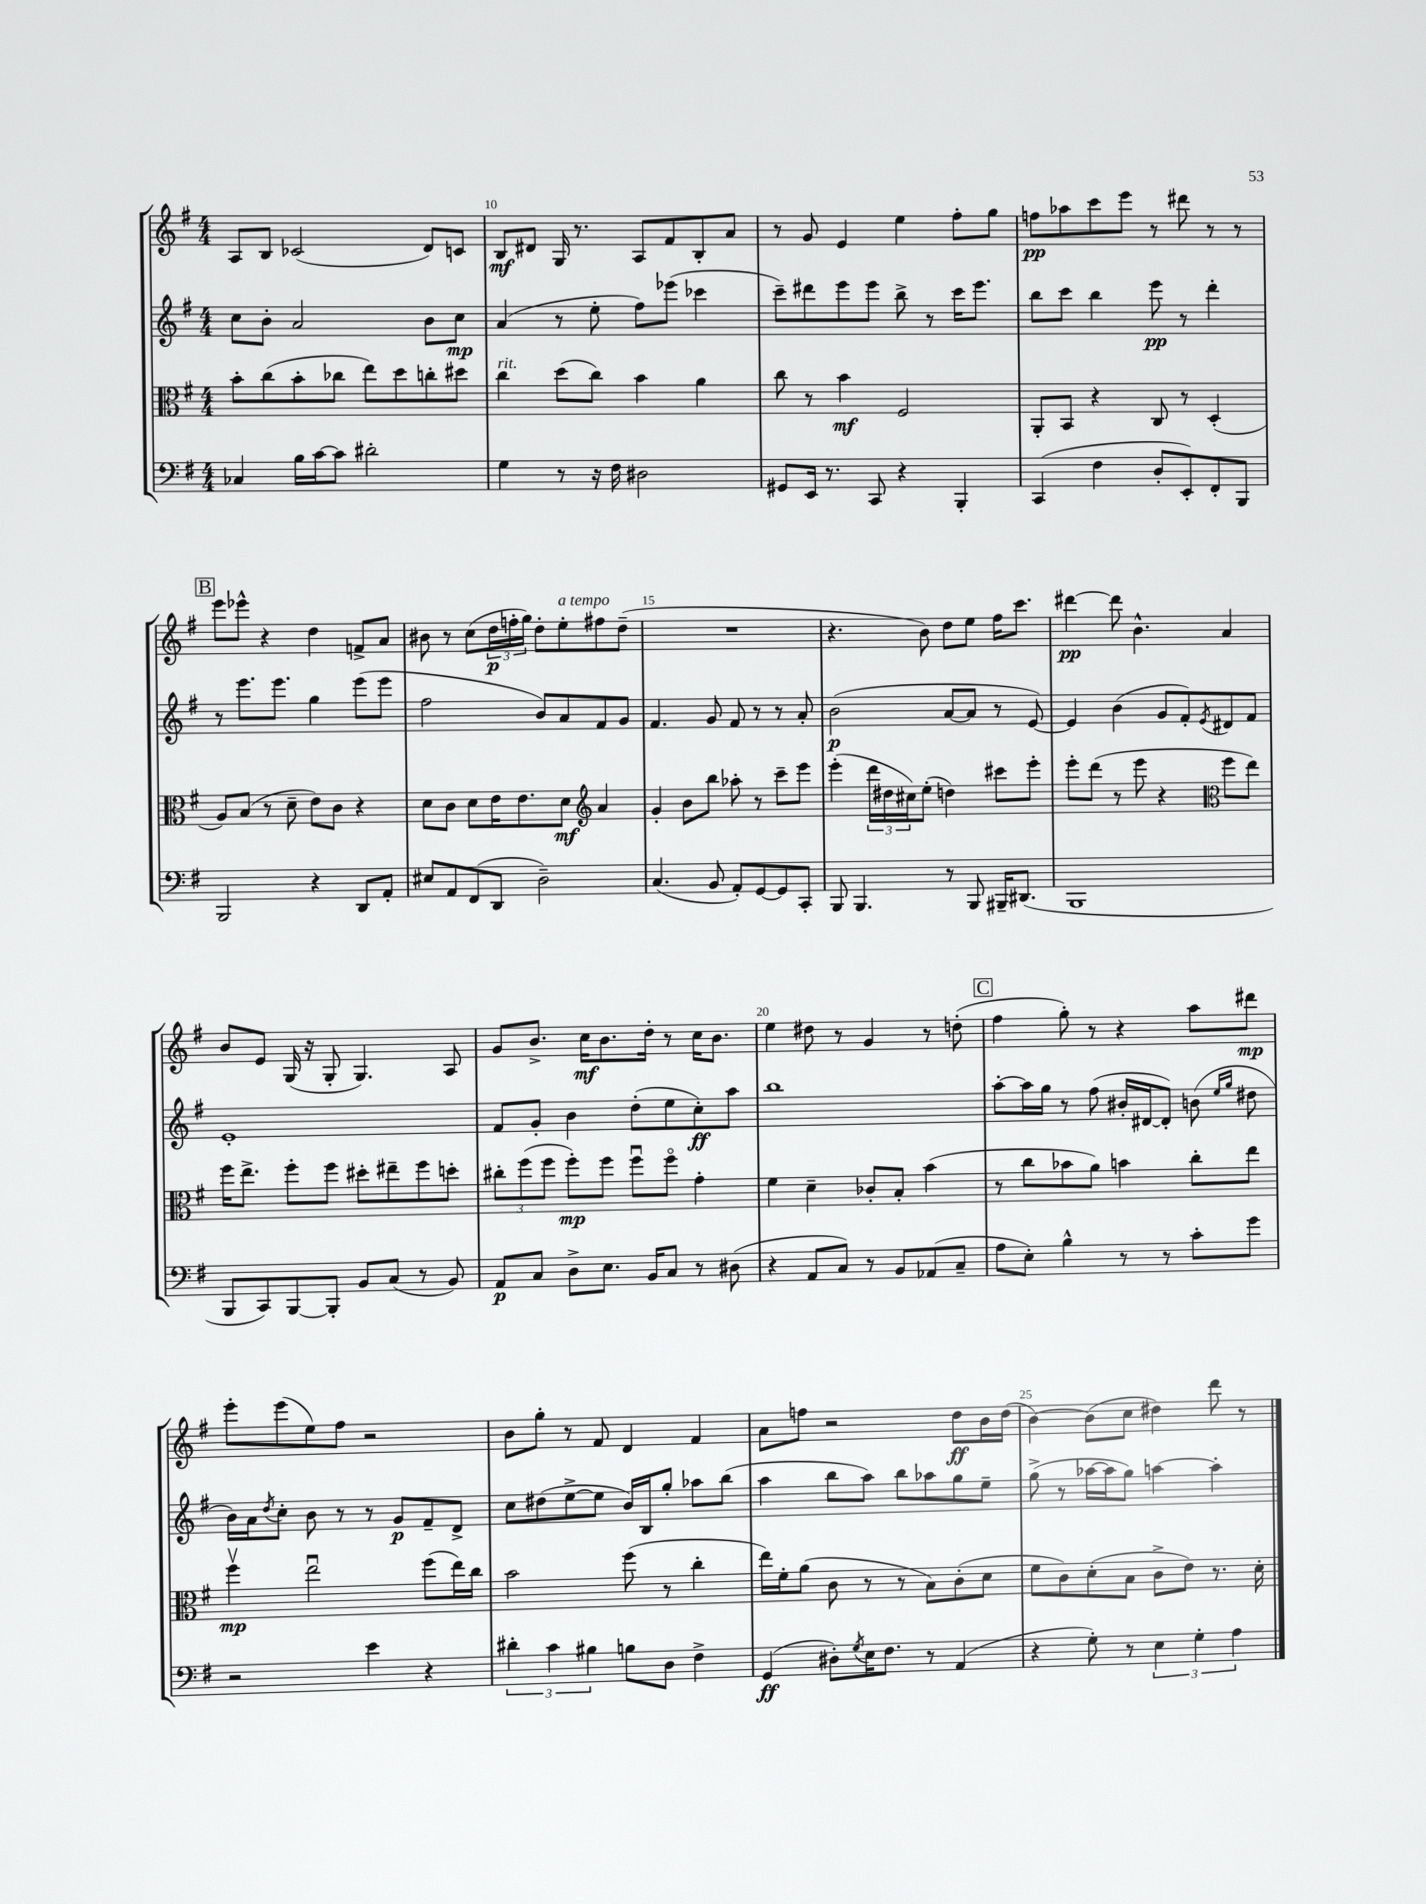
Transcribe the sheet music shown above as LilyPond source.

<<
\new StaffGroup <<
\new Staff = "s0" {
    \clef treble \key g \major \numericTimeSignature \time 4/4
    a8 b8 ces'2( d'8) c'8 |
    b8\mf dis'8 g16 r8. a8 fis'8 b8-. a'8 |
    r8 g'8 e'4 e''4 fis''8-. g''8 |
    f''8\pp aes''8 c'''8 e'''8 r8 dis'''8 r8 r8 |
    \mark \markup { \box "B" } e'''8 ees'''8-^ r4 d''4 f'8-> a'8 |
    bis'8 r8 c''8( \tuplet 3/2 { d''16\p f''16-. g''16) } d''8-. e''8-.^\markup { \italic "a tempo" } fis''8 d''8--( |
    R1 |
    r4. b'8) d''8 e''8 fis''16 c'''8. |
    dis'''4~\pp dis'''8 b'4.-^ a'4 |
    b'8 e'8 g16( r16 g8-. g4.) a8 |
    g'8 b'8.-> c''16\mf b'8. d''16-. r8 c''16 b'8. |
    e''4 dis''8 r8 g'4 r8 d''8-.( |
    \mark \markup { \box "C" } fis''4 g''8-.) r8 r4 a''8 dis'''8\mp |
    e'''8-. e'''8( e''8) fis''8 r2 |
    b'8 g''8-. r8 fis'8 d'4 fis'4 |
    a'8 f''8 r2 d''8\ff b'16 d''16( |
    b'4~) b'8( c''8 dis''4) d'''8 r8 \bar "|." |
}
\new Staff = "s1" {
    \clef treble \key g \major \numericTimeSignature \time 4/4
    c''8 b'8-. a'2 b'8 c''8\mp |
    a'4( r8 e''8-. fis''8) ees'''8( ces'''4 |
    c'''8--) dis'''8 e'''8 e'''8 b''8-> r8 c'''16 e'''8. |
    b''8 c'''8 b''4 e'''8\pp r8 d'''4-. |
    \mark \markup { \box "B" } r8 e'''8. e'''8. g''4 e'''8( e'''8 |
    fis''2 b'8) a'8 fis'8 g'8 |
    fis'4. g'8 fis'8 r8 r8 a'8-. |
    b'2\p( a'8~ a'8 r8 e'8~) |
    e'4 b'4( g'8 fis'8-.) \acciaccatura { e'8 } dis'8 fis'8 |
    e'1-. |
    fis'8 g'8-. b'4 d''8-.( e''8 c''8-.\ff) a''8 |
    b''1 |
    \mark \markup { \box "C" } a''8~-. a''16 g''16 r8 fis''8( bis'16-. dis'16~ dis'8-.) b'8( \grace { e''16 g''16 } dis''8 |
    b'16) a'16 \acciaccatura { d''8 } c''8-. b'8 r8 r8 g'8\p fis'8-- d'8-> |
    c''8 dis''8( e''8~-> e''8 b'16) b16 g''8-. aes''8 b''8( |
    a''4 b''8 a''8) b''8 aes''8 g''8 e''8-- |
    g''8->( r8 aes''16~ aes''16 g''8) a''4~ a''4-. \bar "|." |
}
\new Staff = "s2" {
    \clef alto \key g \major \numericTimeSignature \time 4/4
    b'8-. c''8( b'8-. ces''8 e''8) d''8 c''8-. dis''8 |
    c''4^\markup { \italic "rit." } d''8( c''8) b'4 a'4 |
    c''8 r8 b'4\mf fis2 |
    a,8-. b,8 r4 c8 r8 d4-.( |
    \mark \markup { \box "B" } a8) b8( r8 d'8-- e'8) c'8 r4 |
    d'8 c'8 d'8 e'16 e'8. d'8\mf \clef treble a'4 |
    g'4-. b'8 b''8 aes''8-. r8 c'''8-- e'''8 |
    e'''4-.( \tuplet 3/2 { d'''16 dis''16 cis''16) } e''8-.( d''4) cis'''8 e'''8-. |
    e'''8-. d'''8( r8 e'''8 r4 \clef alto fis''8 e''8) |
    fis''16 e''8.-> fis''8-. fis''8 dis''8-. eis''8-- fis''8 d''8-. |
    \tuplet 3/2 { cis''8-. fis''8( fis''8 } fis''8-.\mp) fis''8 fis''8\downbow fis''8\flageolet g'4-. |
    fis'4 d'4-- ces'8-. b8-. b'4( |
    \mark \markup { \box "C" } r8 c''8 bes'8 a'8) b'4 c''8-. e''8 |
    fis''4\upbow\mp e''2\downbow fis''8( e''16) c''16 |
    b'2 fis''8( r8 c''4-. |
    e''16) fis'16-. a'8( c'8 r8 r8 b8) c'8-.( d'8 |
    fis'8 c'8) d'8-.( b8 c'8-> e'8) r8. d'16-. \bar "|." |
}
\new Staff = "s3" {
    \clef bass \key g \major \numericTimeSignature \time 4/4
    ces4 b16 c'16~ c'8 dis'2-. |
    g4 r8 r16 fis16 dis2 |
    gis,8 e,16 r8. c,8 r4 b,,4-. |
    c,4( fis4 d8-. e,8-.) fis,8-. b,,8 |
    \mark \markup { \box "B" } b,,2 r4 d,8 a,8-. |
    eis8 a,8 fis,8( d,8 d2--) |
    c4.( b,8 a,8-.) g,8~ g,8 c,8-. |
    b,,8 b,,4. r8 b,,8 bis,,16-- dis,8.( |
    b,,1 |
    b,,8 c,8) b,,8~ b,,8-. b,8 c8( r8 b,8) |
    a,8\p c8 d8-> e8. b,16 c8 r8 dis8( |
    r4 a,8 c8) r8 b,8 aes,8( c8-- |
    \mark \markup { \box "C" } a8 e8-.) b4-^ r8 r8 c'8-. g'8 |
    r2 e'4 r4 |
    \tuplet 3/2 { dis'4-. c'4 bis4 } b8 d8 fis4-> |
    g,4\ff( dis8-.) \acciaccatura { g8 } e16 fis8. r8 a,4( |
    r4 g8-.) r8 \tuplet 3/2 { e4 g4-. a4 } \bar "|." |
}
>>
>>
\layout { \context { \Score currentBarNumber = #9 \override BarNumber.break-visibility = ##(#f #t #t) barNumberVisibility = #(every-nth-bar-number-visible 5) } }
